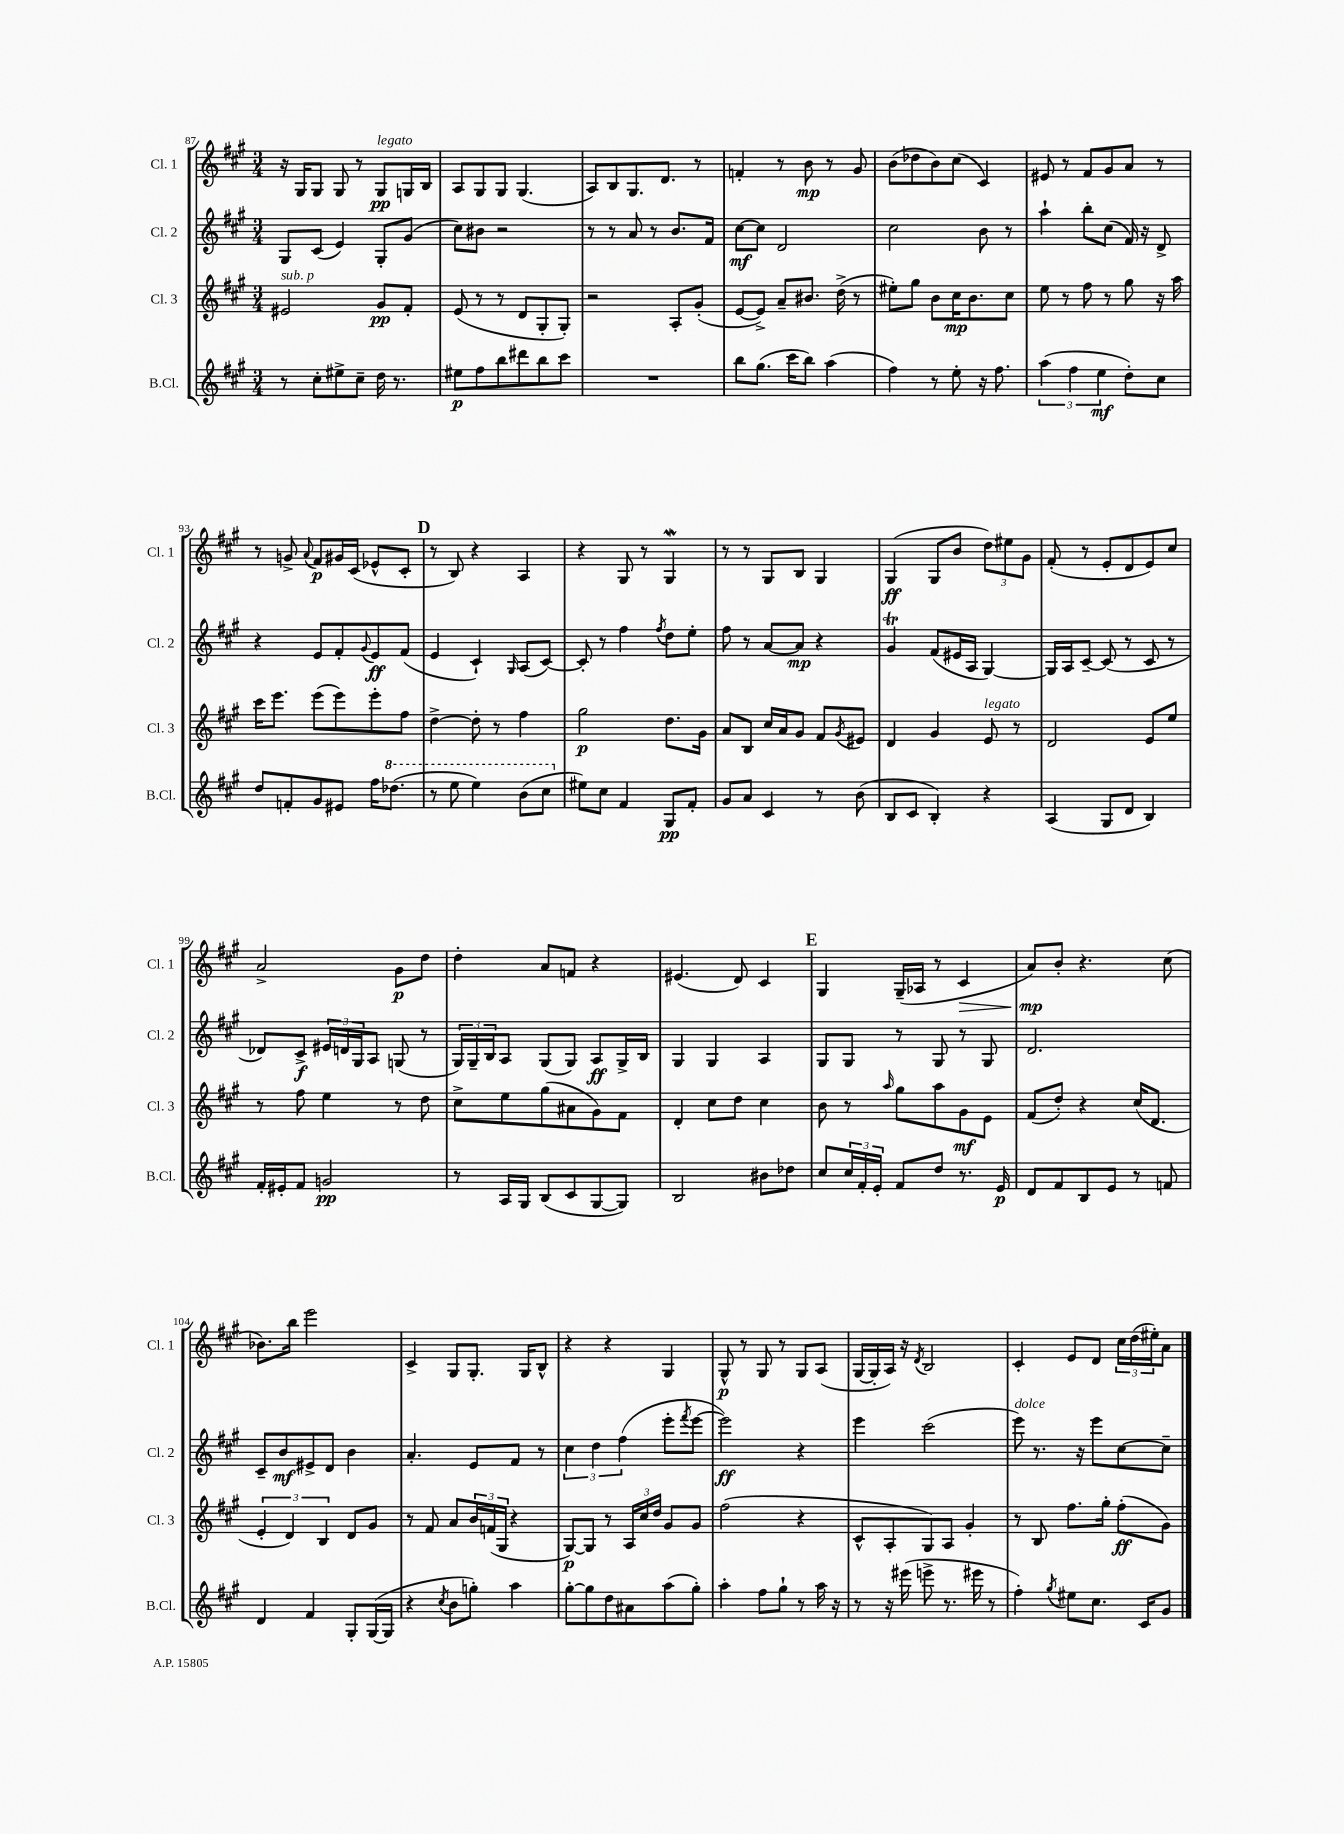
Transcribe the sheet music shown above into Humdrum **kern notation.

**kern	**kern	**kern	**kern
*staff4	*staff3	*staff2	*staff1
*clefG2	*clefG2	*clefG2	*clefG2
*k[f#c#g#]	*k[f#c#g#]	*k[f#c#g#]	*k[f#c#g#]
*M3/4	*M3/4	*M3/4	*M3/4
8r	2e#	8G#	16r
.	.	.	16G#
8cc#'	.	(8c#	8G#
8ee#^	.	4e)	8G#
8cc#~	.	.	8r
16dd	8g#	8G#'	8G#
8.r	.	.	.
.	8f#'	(8g#	16G
.	.	.	16B
=	=	=	=
8ee#	(8e	8cc#)	8A
8ff#	8r	8b#	8G#
8bb	8r	2r	8G#
8ddd#	8d	.	(4.G#
8bb	8G#'	.	.
8ccc#	8G#')	.	.
=	=	=	=
2.r	2r	8r	8A)
.	.	8r	8B
.	.	8a	8.G#
.	.	8r	.
.	.	.	8.d
.	8A'	8.b	.
.	(8g#'	.	8r
.	.	16f#	.
=	=	=	=
8bb	[8e	[8cc#	4f'
(8.gg#	8e^])	8cc#]	.
.	8a~	2d	8r
16ccc#	.	.	.
8bb)	8.b#	.	8b
(4aa	.	.	8r
.	(16dd^	.	.
.	8r	.	8g#
=	=	=	=
4ff#)	8ee#')	2cc#	(8b
.	8gg#	.	8dd-
8r	8b	.	8b)
8ee'	16cc#	.	(8cc#
.	8.b	.	.
16r	.	8b	4c#)
8.ff#	.	.	.
.	8cc#	8r	.
=	=	=	=
(6aa	8ee	4aa`	8e#
.	8r	.	8r
6ff#	.	.	.
.	8ff#	8bb'	8f#
6ee	.	.	.
.	8r	(8cc#	8g#
8dd')	8gg#	16f#)	8a
.	.	16r	.
8cc#	16r	8d^	8r
.	16aa	.	.
=	=	=	=
8dd	16ccc#	4r	8r
.	8.eee	.	.
8f'	.	.	8g^
.	.	.	8qqa
8g#	(8eee	8e	8f#
8e#	8eee)	8f#'	16g#
.	.	.	(16c#
.	.	8qqg#	.
16ff#	8eee'	8e	8e-^^
(8.ddd-	.	.	.
.	8ff#	(8f#	8c#'
=	=	=	=
8r	[4dd^	4e	8r
8eee	.	.	8B)
4eee)	8dd']	4c#`)	4r
.	8r	.	.
.	.	16qqG#	.
(8bb	4ff#	(8A	4A
8ccc#	.	[8c#)	.
=	=	=	=
8ee#)	2gg#	8c#']	4r
8cc#	.	8r	.
4f#	.	4ff#	8G#
.	.	.	8r
.	.	8qff#	.
8G#	8.dd	8dd	4G#
8f#'	.	8ee'	.
.	16g#	.	.
=	=	=	=
8g#	8a	8ff#	8r
8a	8B	8r	8r
4c#	16cc#	[8a	8G#
.	16a	.	.
.	8g#	8a]	8B
8r	8f#	4r	4G#
.	8qg#	.	.
(8b	8e#	.	.
=	=	=	=
8B	4d	4g#	(4G#
8c#	.	.	.
4B')	4g#	(8f#	8G#
.	.	16e#	8b
.	.	16A	.
4r	8e	[4G#)	12dd)
.	.	.	12ee#
.	8r	.	.
.	.	.	12g#
=	=	=	=
(4A	2d	16G#]	(8f#'
.	.	16A	.
.	.	[8c#~	8r
8G#	.	(8c#]	8e'
8d	.	8r	8d
4B)	8e	8c#	8e)
.	8ee	8r	8cc#
=	=	=	=
16f#'	8r	8d-)	2a^
16e#'	.	.	.
8f#	8ff#	8c#^	.
2g	4ee	24e#	.
.	.	24d	.
.	.	24G#	.
.	.	8A	.
.	8r	(8G	8g#
.	8dd	8r	8dd
=	=	=	=
8r	8cc#^	24G#)	4dd'
.	.	24G#~	.
.	.	24B	.
16A	8ee	8A	.
16G#	.	.	.
(8B	(8gg#	(8G#	8a
8c#	8a#	8G#)	8f
[8G#	8g#)	8A	4r
8G#])	8f#	16G#^	.
.	.	16B	.
=	=	=	=
2B	4d'	4G#	(4.e#
.	8cc#	4G#	.
.	8dd	.	8d)
8b#	4cc#	4A	4c#
8dd-	.	.	.
=	=	=	=
8cc#	8b	8G#	4G#
24cc#	8r	8G#	.
24f#'	.	.	.
24e'	.	.	.
.	16qqaa	.	.
8f#	8gg#	8r	(16G#~
.	.	.	16A-
8dd	8aa	8G#	8r
8.r	8g#	8r	4c#
.	8e	8G#	.
16e	.	.	.
=	=	=	=
8d	(8f#	2.d	8a)
8f#	8dd')	.	8b'
8B	4r	.	4.r
8e	.	.	.
8r	(16cc#	.	.
.	8.d	.	.
8f	.	.	(8cc#
=	=	=	=
4d	6e'	8c#~	8.b-)
.	.	8b	.
.	6d)	.	.
.	.	.	16bb
4f#	.	8e#^	2eee
.	6B	.	.
.	.	8d	.
8G#'	8d	4b	.
([16G#	8g#	.	.
16G#]	.	.	.
=	=	=	=
4r	8r	4.a'	4c#^
.	8f#	.	.
8qcc#	.	.	.
8b	8a	.	8G#
8gg')	24b	8e	8.G#'
.	(24f	.	.
.	24G#	.	.
4aa	4r	8f#	.
.	.	.	16G#
.	.	8r	8B^^
=	=	=	=
[8gg#'	[8G#)	6cc#	4r
8gg#]	8G#]	.	.
.	.	6dd	.
8dd	8r	.	4r
.	.	(6ff#	.
8a#	24A	.	.
.	24cc#	.	.
.	24dd	.	.
(8aa	8g#	8eee'	4G#
.	.	8qfff#	.
8gg#')	8g#	[8eee	.
=	=	=	=
4aa'	(2ff#	2eee])	8G#^^
.	.	.	8r
8ff#	.	.	8G#
8gg#`	.	.	8r
8r	4r	4r	8G#
16aa	.	.	(8A
16r	.	.	.
=	=	=	=
8r	8c#^^	4eee	[16G#
.	.	.	16G#']
16r	8A'	.	16A)
(16eee#	.	.	16r
.	.	.	8qd
8eee^	8G#)	(2ccc#	2B
8.r	8A	.	.
.	4g#'	.	.
16eee#	.	.	.
8r	.	.	.
=	=	=	=
4ff#')	8r	8eee)	4c#'
.	8B	8.r	.
8qgg#	.	.	.
8ee#	8.ff#	.	8e
.	.	16r	.
8.cc#	.	8eee	8d
.	16gg#'	.	.
.	(8ff#'	[8cc#	24cc#
.	.	.	(24dd
16c#	.	.	.
.	.	.	24ee#')
8g#	8g#)	8cc#~]	8a
==	==	==	==
*-	*-	*-	*-
